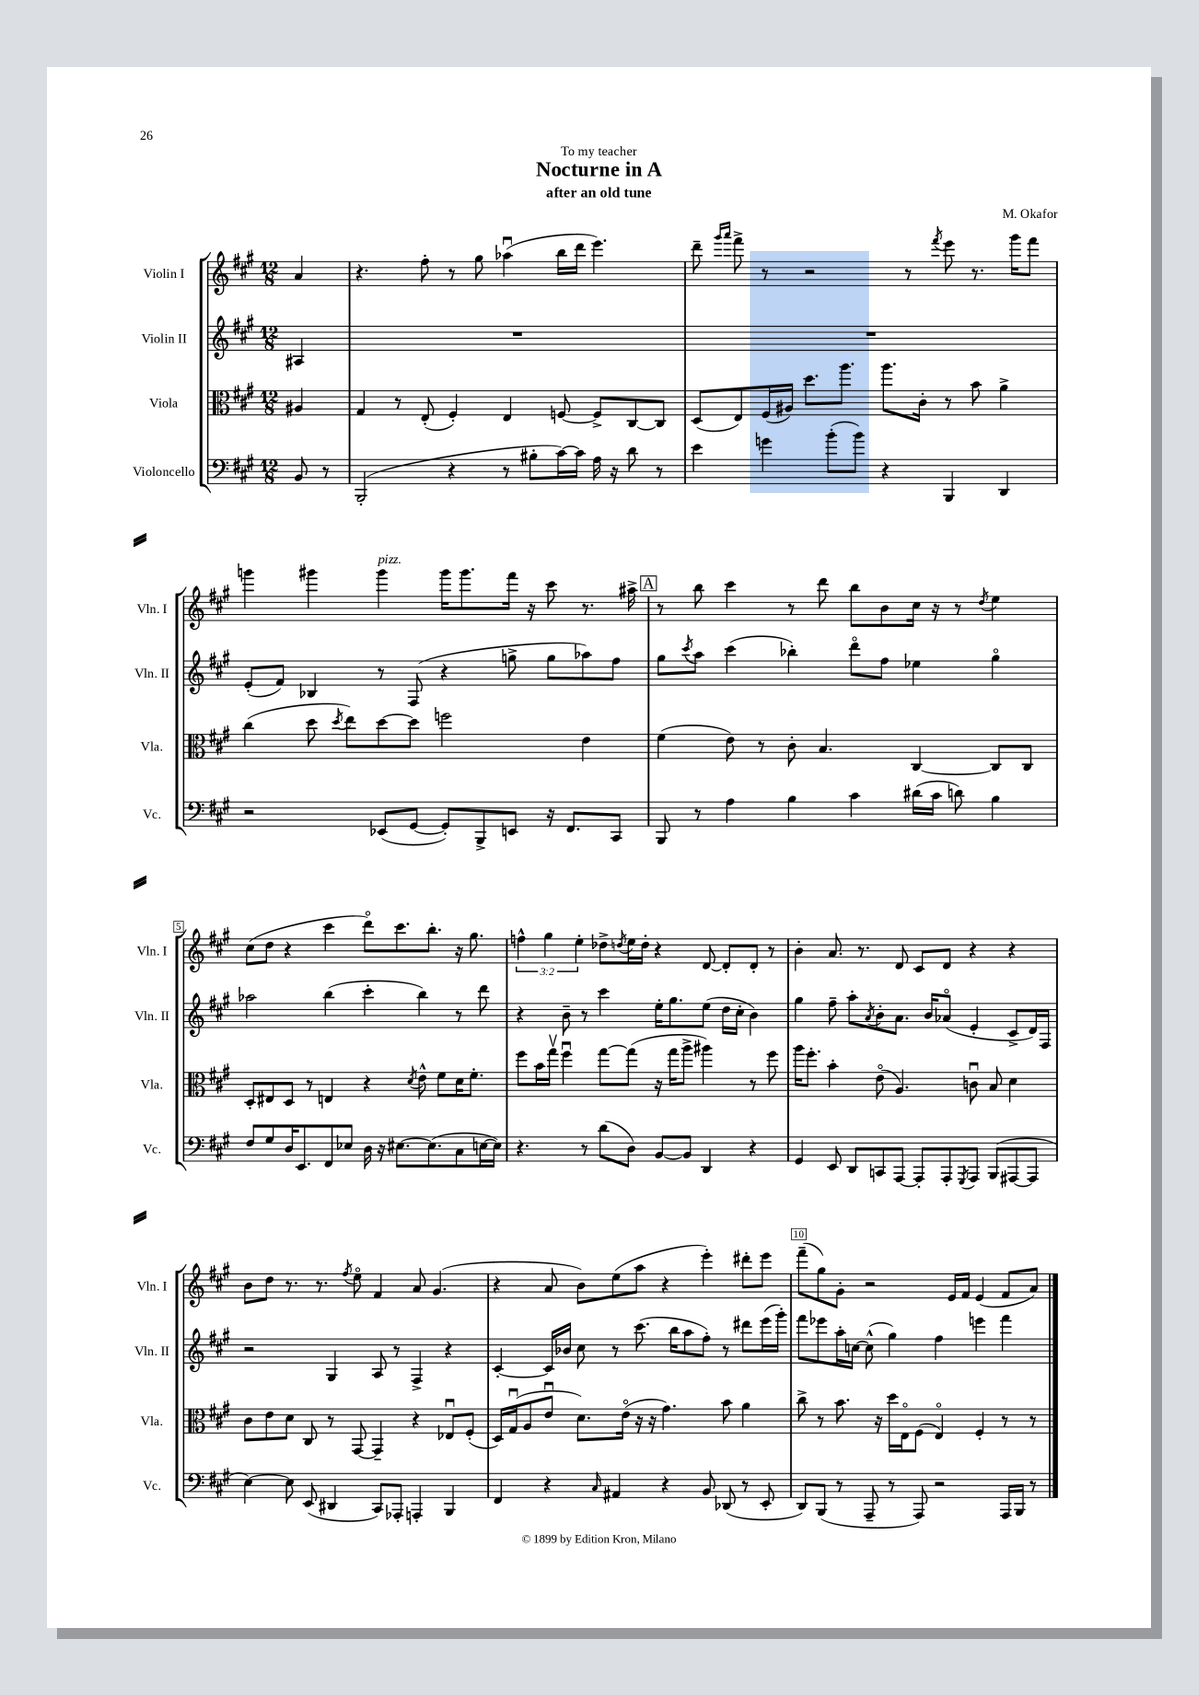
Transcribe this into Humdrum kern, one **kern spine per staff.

**kern	**kern	**kern	**kern
*staff4	*staff3	*staff2	*staff1
*clefF4	*clefC3	*clefG2	*clefG2
*k[f#c#g#]	*k[f#c#g#]	*k[f#c#g#]	*k[f#c#g#]
*M12/8	*M12/8	*M12/8	*M12/8
8BB/	4A#/	4A#/	4a/
8r	.	.	.
=	=	=	=
(2BBB'/	4G#/	1.r	4.r
.	8r	.	.
.	(8E'/	.	8ff#'\
4r	4F#'/)	.	8r
.	.	.	8gg#\
8r	4E/	.	(4aa-u\
8B#'\L	.	.	.
[16c#\L)	[8F/	.	16bb\LL
16c#\]JJ	.	.	16ddd\JJ
16A\	8F^/]L	.	4.eee\)
16r	.	.	.
8d\	[8C#/	.	.
8r	8C#/]J	.	.
=	=	=	=
4e\	(8D/L	1.r	8ddd~\
.	.	.	16qqggg#/LL
.	.	.	16qqaaa/JJ
.	8E/)	.	8fff#^\
4g\	(16F#/L	.	8r
.	16A#/JJ)	.	.
.	8.dd\L	.	2r
(8b'\L	.	.	.
.	8.aa\J	.	.
8b\J)	.	.	.
4r	8.aa\L	.	.
.	.	.	8r
.	16c#'\Jk	.	.
.	.	.	8qfff#/
4BBB/	8r	.	8eee\
.	8b\	.	8.r
4DD/	4a^\	.	.
.	.	.	16ggg#\LK
.	.	.	8fff#\J
=	=	=	=
2r	(4cc#\	(8e'/L	4ggg\
.	.	8f#/J)	.
.	8dd\	4B-/	4ggg#\
.	8qdd/	.	.
.	8ee\L)	.	.
(8EE-/L	[8dd\	8r	4ggg#\
[8GG#/J	8dd\]J	(8F#/	.
8GG#'/]L)	2ff\	4r	16ggg#\LK
.	.	.	8.ggg#\
8BBB^/	.	.	.
8EE/J	.	8gg^\	16fff#\Jk
.	.	.	16r
16r	.	8gg\L	8ccc#\
8.FF#/L	.	.	.
.	4e\	8aa-\)	8.r
8CC#/J	.	8ff#\J	.
.	.	.	16aa#^\
=	=	=	=
8BBB/	(4f#\	8gg#\L	8r
.	.	8qccc#/	.
8r	.	8aa\J	8bb\
4A\	8e\)	(4ccc#\	4ccc#\
.	8r	.	.
4B\	8c#'\	4bb-'\)	8r
.	4.B/	.	8ddd\
4c#\	.	8dddo\L	8bb\L
.	.	8ff#\J	8b\
(16d#\LL	[4C#/	4ee-\	16cc#\Jk
16c#\JJ	.	.	16r
8d\)	.	.	8r
.	.	.	8qdd/
4B\	8C#/]L	4gg#o\	4ee\
.	8C#/J	.	.
=	=	=	=
8F#/L	8D'/L	2aa-\	(8cc#\L
8G#/	8E#/	.	8dd\J
16D/K	8D/J	.	4r
8.EE/	.	.	.
.	8r	.	.
8FF#/	4E/	(4bb\	4ccc#\
8E-/J	.	.	.
16D\	4r	4ccc#'\	8dddo\L)
16r	.	.	.
[8.E#\L	.	.	8.ccc#\
.	8qd/	.	.
.	8e^^\	4bb\)	.
(8.E#\]	.	.	8.bb'\J
.	8f#\L	.	.
8C#\	16d\K	8r	16r
.	8.f#'\J	.	8.gg#\
[16E\L	.	8ddd\	.
16E\]JJ)	.	.	.
=	=	=	=
4.r	8ff#\L	4r	6ff^^\
.	16b\L	.	.
.	.	.	6gg#\
.	16gg#v\JJ	.	.
.	4ff#u\	8b~\	.
.	.	.	6ee'\
8r	.	8r	.
(8d\L	[8gg#\L	4ccc#\	8dd-^\L
.	.	.	8qdd/
8D\J)	(8gg#\]J	.	16ee\L
.	.	.	16dd'\JJ
[8BB/L	16r	16ee'\LK	4r
.	16gg#\LK	8.gg#\	.
8BB/]J	8aa^\J	.	.
4DD/	4aa#\)	(8ee\J	[8d/
.	.	16dd\LL	8d'/]L
.	.	16cc#'\JJ	.
4r	8r	4b\)	8d'/J
.	8ff#\	.	8r
=	=	=	=
4GG#/	16aa\LK	4gg#\	4b'\
.	8.ff#'\J	.	.
8EE/	4b'\	8ff#~\	8.a/
8DD/L	.	8aa'\L	.
.	.	.	8.r
.	.	8qa/	.
8CC/	(8eo\	8b'\	.
[8AAA/J	4.A/)	8.a\J	8d/
8AAA'/]L	.	.	8c#/L
.	.	16b/LK	.
8AAA'/	.	(8a-o/J	8d/J
8qGGG#/	.	.	.
8AAA/J	8cu\	4e'/	4r
(8BBB/L	8B/	.	.
[8AAA#/	4d\	8c#^/L	4r
8AAA#/]J	.	16d/L)	.
.	.	16F#/JJ	.
=	=	=	=
[4E\)	8c#\L	2r	8b\L
.	8e\	.	8dd\J
8E\]	8d\J	.	8.r
(8EE/	8C#/	.	.
.	.	.	8.r
4DD#/	8r	4G#/	.
.	.	.	8qff#/
.	[8GG#/	.	8eeo\
8CC#/L)	4GG#~/]	8A/	4f#/
8AAA-'/J	.	8r	.
4AAA'/	4r	4F#^/	8a/
.	.	.	(4.g#/
4BBB/	8E-u/L	4r	.
.	(8F#'/J	.	.
=	=	=	=
4FF#/	16D/LL)	[4c#'/	4r
.	(16G#u/J	.	.
.	8A/	.	.
4r	8eu/J	16c#/]LL	8a/
.	.	16b-/JJ	.
.	8.d\L)	8cc#\	8b\L)
16qqC#/	.	.	.
4AA#/	.	8r	(8ee\
.	(16eo\Jk	.	.
.	16r	(8.ccc#\	8aa\J
.	16r	.	.
4r	4.g#\)	.	4r
.	.	16bb\LK	.
.	.	8aa\	.
8BB/	.	8ff#'\J)	4eee'\)
(8DD-/	8b\	8r	.
8r	4a\	8ddd#\L	8ddd#'\L
8EE'/	.	(16eee\L	8eee\J
.	.	16ggg#'\JJ)	.
=	=	=	=
8DD/L)	8cc#^\	8fff#\L	(8fff#~\L
(8BBB/J	8r	8eee-\	8gg#\)
8r	8.b\	16aa'\L	8g#'\J
.	.	[16cc\JJ	.
8AAA~/	.	(8cc^^\]	2r
.	16r	.	.
8r	16dd\LL	4gg#\)	.
.	16Eo\J	.	.
8AAA/)	(8F#\J	.	.
2r	4Eo/)	4ff#\	.
.	.	.	16e/LL
.	.	.	16f#/JJ
.	4F#'/	4eee\	(4e/
16AAA/LL	8r	4fff#\	8f#/L
16BBB/JJ	.	.	.
8r	8r	.	8a/J)
==	==	==	==
*-	*-	*-	*-
